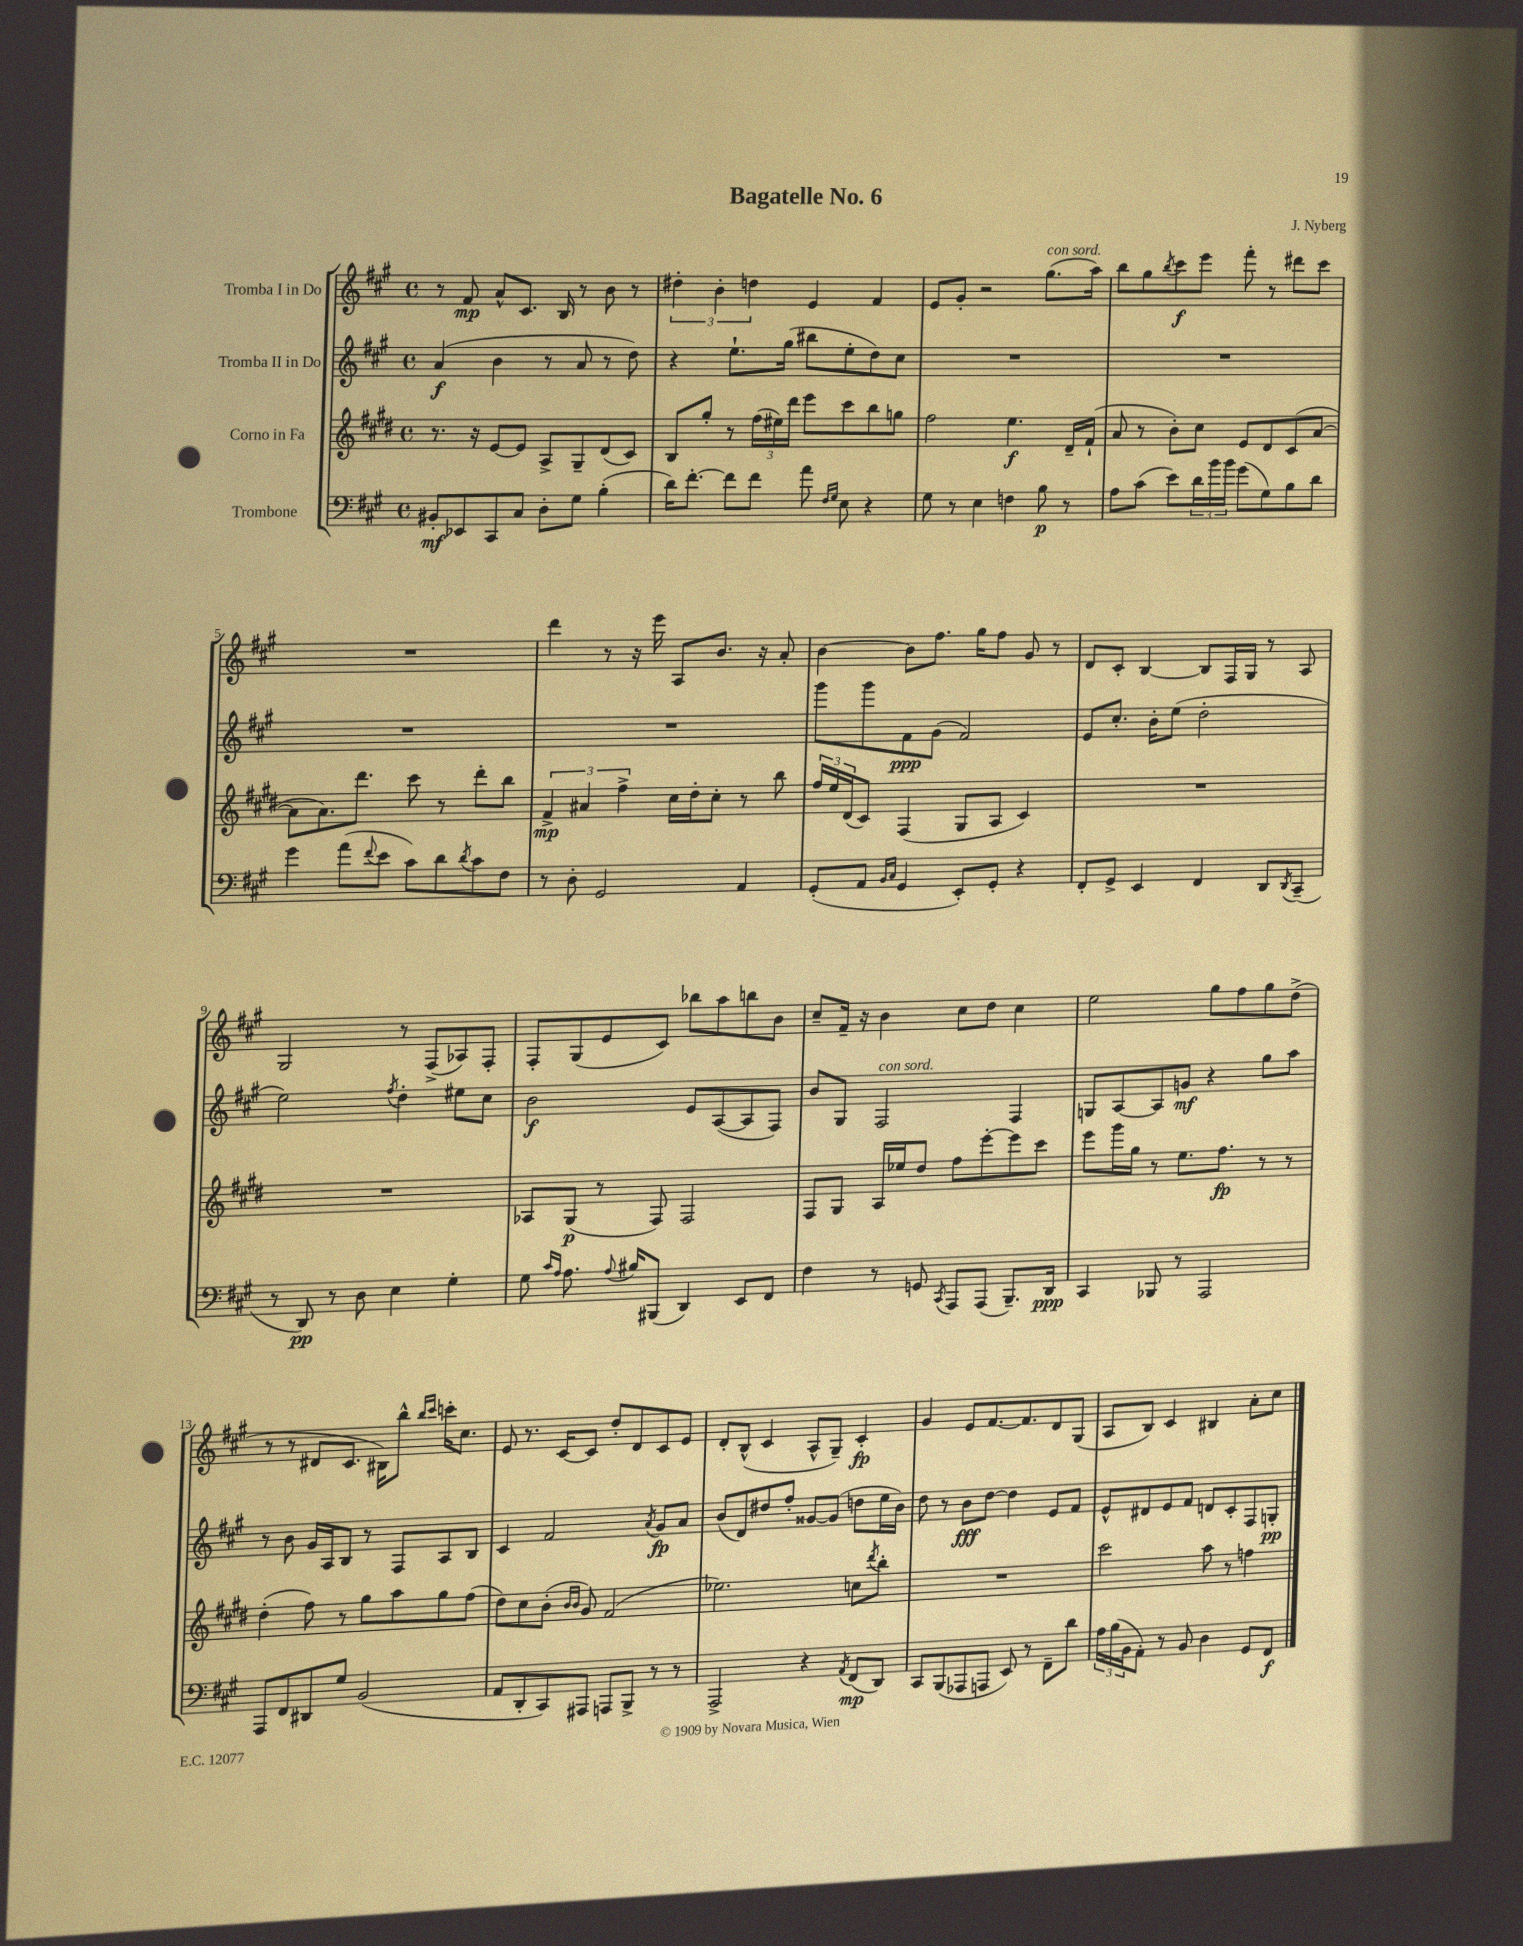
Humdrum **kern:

**kern	**kern	**kern	**kern
*staff4	*staff3	*staff2	*staff1
*clefF4	*clefG2	*clefG2	*clefG2
*k[f#c#g#]	*k[f#c#g#d#]	*k[f#c#g#]	*k[f#c#g#]
*M4/4	*M4/4	*M4/4	*M4/4
*met(c)	*met(c)	*met(c)	*met(c)
8BB#'	8.r	(4a	8r
8EE-	.	.	8f#
.	16r	.	.
8CC#	[8e	4b	8a^^
8C#	8e]	.	8.c#
8D'	8A^	8r	.
.	.	.	16B
8G#	8G#~	8a	8r
(4B'	(8d#	8r	8b
.	8c#)	8dd)	8r
=	=	=	=
16d)	8B	4r	6dd#'
[8.f#'	.	.	.
.	8gg#'	.	.
.	.	.	6b'
8f#]	8r	8.ee`	.
.	.	.	6dd
8f#	(24ff#	.	.
.	24ee#)	.	.
.	.	(16gg#	.
.	24ddd#	.	.
8a	8eee	8bb#	4e
16qqF#	.	.	.
16qqG#	.	.	.
8E	8ccc#	8ee'	.
4r	8bb	8dd)	4f#
.	8gg	8cc#	.
=	=	=	=
8G#	2ff#	1r	8e
8r	.	.	8g#'
4E	.	.	2r
4F	4.ee	.	.
8B	.	.	(8.gg#
8r	16d#~	.	.
.	(16f#`	.	16aa)
=	=	=	=
8A	8a	1r	8bb
(8c#	8r	.	8gg#
.	.	.	8qbb
8e)	8b')	.	8ccc#
24d	8cc#	.	8eee
24b	.	.	.
24b	.	.	.
(8g#	8e	.	8fff#'
8G#)	8d#	.	8r
8B	(8c#	.	8ddd#
8d	[8a	.	8ccc#
=	=	=	=
4g#	8a]	1r	1r
.	8.a)	.	.
(8a	.	.	.
.	8.ddd#	.	.
8qqf#	.	.	.
8e	.	.	.
8c#)	8ccc#	.	.
8d	8r	.	.
8qd	.	.	.
8c#	8ddd#'	.	.
8F#	8bb	.	.
=	=	=	=
8r	6f#^	1r	4ddd
8D'	.	.	.
.	6a#	.	.
2GG#	.	.	8r
.	6ff#^	.	.
.	.	.	16r
.	.	.	16eee
.	16cc#	.	8A
.	16dd#'	.	.
.	8cc#'	.	8.b
4AA	8r	.	.
.	.	.	16r
.	8bb	.	8a'
=	=	=	=
(8GG#'	24ff#	8ggg#	[4b
.	24ee	.	.
.	(24d#	.	.
8AA	8c#)	8ggg#	.
16qqBB	.	.	.
16qqC#	.	.	.
4GG#	(4F#	8f#	8b]
.	.	(8g#	8.ff#
8EE')	8G#	2f#)	.
.	.	.	16gg#
8GG#'	8A	.	8ff#
4r	4c#)	.	8g#
.	.	.	8r
=	=	=	=
8FF#'	1r	8e	8d
8GG#^	.	8.cc#'	8c#'
4EE	.	.	[4B
.	.	16b'	.
.	.	(8ee	.
4FF#	.	2dd'	8B]
.	.	.	16F#
.	.	.	16G#
8DD	.	.	8r
8qDD	.	.	.
(8CC#~	.	.	8A
=	=	=	=
8r	1r	2ee)	2G#
8DD)	.	.	.
8r	.	.	.
8D	.	.	.
.	.	8qff#	.
4E	.	4dd'	8r
.	.	.	(8F#^
4G#'	.	8ee#	8A-)
.	.	8cc#	8F#'
=	=	=	=
8G#	8A-	2b	8F#'
16qqc#	.	.	.
16qqA	.	.	.
8.A	(8G#	.	(8G#
.	8r	.	8e
8qqA	.	.	.
16B#	.	.	.
(8BBB#	8F#)	.	8c#)
4DD)	2F#	8e	8bb-
.	.	([8A	8aa
8EE	.	8A]	8bb
8FF#	.	8F#)	8b
=	=	=	=
4F#	8F#	8b	8cc#~
.	8G#	8G#	16f#~
.	.	.	16r
8r	16A	2F#	4b
.	16ee-	.	.
8GG	8dd#	.	.
8qCC#	.	.	.
8AAA	8ff#	.	8cc#
(8AAA	[8eee'	.	8dd
8.BBB~)	8eee]	4F#	4cc#
.	8ccc#	.	.
16DD	.	.	.
=	=	=	=
4CC#	8eee	8G	2ee
.	16ggg#	[8A	.
.	16gg#	.	.
8BBB-	8r	8A]	.
8r	8.ee	8g	.
2AAA	.	4r	8gg#
.	8.ff#	.	.
.	.	.	8ff#
.	8r	8gg#	8gg#
.	8r	8aa	(8dd^
=	=	=	=
8AAA	(4dd#'	8r	8r
8FF#	.	8b	8r
8DD#	8ff#)	16g#	8d#
.	.	16A	.
8G#	8r	8B	8.c#
(2BB	8gg#	8r	.
.	.	.	16B#)
.	8aa	8F#	8bb^^
.	.	.	16qqbb
.	.	.	16qqccc#
.	8gg#	8A	16ccc'
.	.	.	8.cc#
.	(8ff#	8B	.
=	=	=	=
8AA	8dd#)	4c#	8e
8DD'	8cc#	.	8.r
8CC#)	(8b'	2f#	.
.	.	.	[16c#
.	16qqb	.	.
.	16qqb	.	.
8AAA#	8g#)	.	8c#]
8AAA	(2f#	.	8dd'
8BBB^	.	.	8d
.	.	8qa	.
8r	.	8g#	8c#
8r	.	8a	8e
=	=	=	=
2AAA^	2.ee-)	(8b	8d'
.	.	8d)	(8B^^
.	.	8dd#	4c#
.	.	8ff#'	.
4r	.	[8g##	8A^^
.	.	(8g##]	8G#~)
8qAA	.	.	.
(8FF#	8cc	8dd	4c#'
.	8qddd#	.	.
8DD)	8bb'	16ee	.
.	.	16b)	.
=	=	=	=
8CC#	1r	8dd	4g#
(8BBB	.	8r	.
8AAA-	.	8b	8e
8AAA	.	[8dd	[8.f#
8EE)	.	4dd]	.
.	.	.	8.f#]
8r	.	.	.
8FF#~	.	8e	8d
8d	.	8f#	(8G#
=	=	=	=
24A	2ccc#	8e^^	8A
(24B	.	.	.
24BB	.	.	.
8AA')	.	8d#	8B)
8r	.	8e	4c#
8BB	.	8f#	.
4D	8aa	8d	4B#
.	8r	8c#'	.
8GG#	4ff	8F#	8a'
8FF#	.	8G'	8cc#
==	==	==	==
*-	*-	*-	*-
